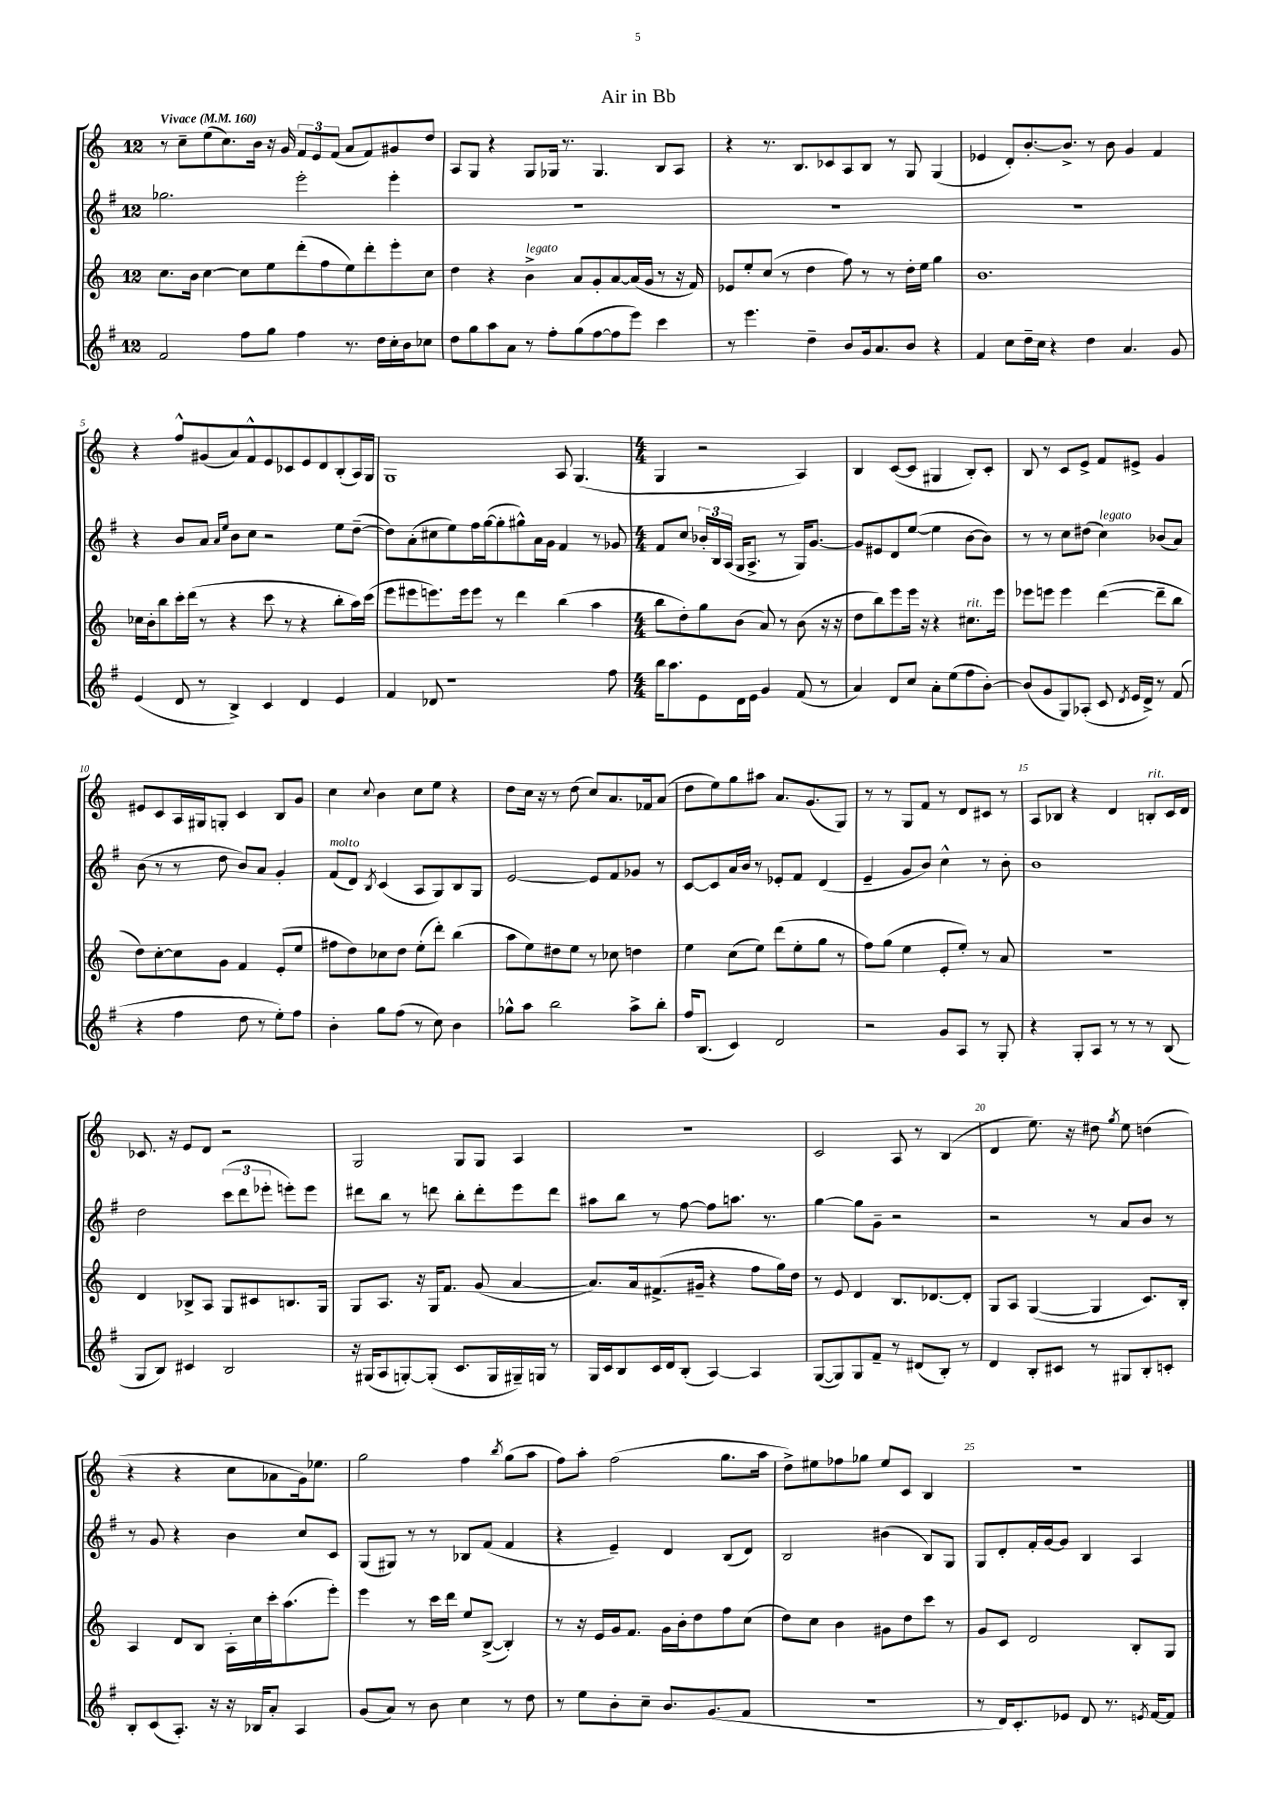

**kern	**kern	**kern	**kern
*staff4	*staff3	*staff2	*staff1
*clefG2	*clefG2	*clefG2	*clefG2
*k[f#]	*k[]	*k[f#]	*k[]
*M12/8	*M12/8	*M12/8	*M12/8
*MM160	*MM160	*MM160	*MM160
2f#/	8.cc\L	2.gg-\	8r
.	.	.	8cc~\L
.	16b\Jk	.	.
.	[4cc\	.	(8ee\
.	.	.	8.cc\)
8ff#\L	8cc\]L	.	.
.	.	.	16b\Jk
8gg\J	8ee\	.	16r
.	.	.	16g/
4ff#\	(8ddd'\	2eee'\	12f/L
.	.	.	12e/
.	8ff\	.	.
.	.	.	(12f/J
8.r	8ee\)	.	8a/L
.	8ddd'\	.	8f/)
16dd\LL	.	.	.
16cc'\	8eee'\	4eee'\	8g#/
16b\J	.	.	.
8cc-\J	8cc\J	.	8dd/J
=	=	=	=
8dd\L	4dd\	1.r	8A/L
8gg\	.	.	8G/J
8aa\	4r	.	4r
8a\J	.	.	.
8r	4b^\	.	8G/L
8ff#'\L	.	.	16G-/Jk
.	.	.	8.r
(8gg\	8a/L	.	.
[8ff#\	8g'/	.	4.G-/
8ff#\]	[8a/	.	.
8eee\J)	(16a/]L	.	.
.	16g/JJ	.	.
4ccc\	8r	.	8B/L
.	16r	.	8A/J
.	16f/)	.	.
=	=	=	=
8r	8e-/L	1.r	4r
4.eee\	8ee'/	.	.
.	(8cc/J	.	8.r
.	8r	.	.
.	.	.	8.B/L
4dd~\	4dd\	.	.
.	.	.	8c-/
8b/L	8ff\)	.	8A/
16g/k	8r	.	8B/J
8.a/	.	.	.
.	8r	.	8r
8b/J	16dd'\LL	.	8G/
.	16ee\JJ	.	.
4r	4gg\	.	(4G/
=	=	=	=
4f#/	1.b	1.r	4e-/
8cc\L	.	.	8d'/L)
16dd~\L	.	.	[8.b'/
16cc\JJ	.	.	.
4r	.	.	.
.	.	.	8.b^/]J
4dd\	.	.	8r
.	.	.	8b\
4.a/	.	.	4g/
.	.	.	4f/
8g/	.	.	.
=	=	=	=
(4e/	16cc-\LL	4r	4r
.	16b'\J	.	.
.	8bb\	.	.
8d/	16ccc'\L	8b/L	8ff^^/L
.	(16ddd\JJ	.	.
8r	8r	8a/J	(8g#/
.	.	16qqa/LL	.
.	.	16qqee/JJ	.
4B^/)	4r	8b\L	8a/)
.	.	8cc\J	8f^^/
4c/	8ccc\	2r	8e/
.	8r	.	8c-/
4d/	4r	.	8e/
.	.	.	8d/
4e/	8bb'\L	8ee\L	(8B'/
.	16aa\L)	([8dd~\J	16A/L)
.	(16ccc\JJ	.	16G/JJ
=	=	=	=
4f#/	8eee\L	8dd\]L)	1G
.	8eee#\	(8a'\	.
8d-/	8.eee\)	8cc#\	.
1r	.	8ee\)	.
.	16eee\k	.	.
.	8eee\J	16ff#\L	.
.	.	([16gg\J	.
.	8r	8gg'\]	.
.	4ddd\	8gg#^^\)	.
.	.	16a\L	.
.	.	16g\JJ	.
.	(4bb\	4f#/	8A/
.	.	.	(4.G/
.	4aa\	8r	.
8ff#\	.	8g-/	.
=	=	=	=
*M4/4	*M4/4	*M4/4	*M4/4
16bb\LK	8bb\L	8f#/L	4G/
8.aa\	.	.	.
.	8dd'\)	8cc/J	.
8e\	8gg\	24b-'/LL	2r
.	.	24B/	.
.	.	(24A/JJ	.
16d\L	(8b\J	16G/LK	.
16e\JJ	.	8.A^/J	.
4g/	8a/)	.	.
.	8r	8r	.
(8f#/	(8b\	16G/LK)	4A/)
.	.	[8.g/J	.
8r	16r	.	.
.	16r	.	.
=	=	=	=
4a/)	8dd\L	8g/]L	4B/
.	8bb\)	8e#/	.
8d/L	8eee\	8d/	([8c/L
8cc/J	16eee\Jk	([8ee/J	8c/]J
.	16r	.	.
8a'\L	4r	4ee\]	4G#/
(8ee\	.	.	.
8ff#\	8.cc#\L	[8b\L	8B'/L)
[8b'\J)	.	8b\]J)	8c'/J
.	16eee\Jk	.	.
=	=	=	=
(8b/]L	8eee-\L	8r	8B/
8g/	8eee\J	8r	8r
8G/)	4eee\	8cc\L	8c/L
(8A-'/J	.	(8dd#\J	8e^/J
8c/	([4ddd\	4cc\)	8f/L
8qd/	.	.	.
16e/LL	.	.	8e#^/J
16d^/JJ)	.	.	.
8r	8ddd~\]L	(8b-/L	4g/
(8f#/	8bb\J	8a/J)	.
=	=	=	=
4r	8dd\L)	(8b\	8e#/L
.	[8cc'\	8r	8c/
4ff#\	8cc\]	8r	16A/L
.	.	.	16G#/J
.	8g\J	8dd\	8G'/J
8dd\	4f/	8b/L)	4c/
8r	.	8a/J	.
8ee'\L)	(8e'/L	4g'/	8B/L
8ff#\J	8ee/J	.	8g/J
=	=	=	=
4b'\	8ff#\L	(8f#/L	4cc\
.	8dd\)	8d/J)	.
.	.	8qB/	8qqcc/
8gg\L	8cc-\	(4c/	4b\
(8ff#\J	8dd\J	.	.
8r	(8ee'\L	8A/L	8cc\L
8cc\)	8ddd'\J)	8G/)	8ee\J
4b\	(4bb\	8B/	4r
.	.	8G/J	.
=	=	=	=
8gg-^^\L	8aa\L	[2e/	8dd\L
8aa\J	8ee\)	.	16cc\Jk
.	.	.	16r
2bb\	8dd#\	.	8r
.	8ee\J	.	(8dd\
.	8r	8e/]L	8cc/L)
.	8cc-\	8f#/	8.a/
8aa^\L	4dd\	8g-/J	.
.	.	.	16f-/k
8bb'\J	.	8r	(8a/J
=	=	=	=
16ff#/LK	4ee\	[8c/L	8dd\L
(8.B/J	.	.	.
.	.	8c/]	8ee\)
4c/)	(8cc\L	16a/L	8gg\
.	.	16b/JJ	.
.	8ee\J)	8r	8aa#\J
2d/	(8ddd\L	8e-'/L	8.a/L
.	8ee'\	8f#/J	.
.	.	.	(8.g/
.	8gg\J	(4d/	.
.	8r	.	8G/J)
=	=	=	=
2r	8ff\L)	4e~/	8r
.	(8gg\J	.	8r
.	4ee\	8g/L	8G/L
.	.	8b/J)	8f/J
8g/L	8e'/L	4cc^^\	8r
8A/J	8ee'/J)	.	8d/L
8r	8r	8r	8c#/J
8G'/	8a/	8b'\	8r
=	=	=	=
4r	1r	1b	8A/L
.	.	.	8B-/J
8G'/L	.	.	4r
8A/J	.	.	.
8r	.	.	4d/
8r	.	.	.
8r	.	.	8B'/L
(8B/	.	.	16c/L
.	.	.	16d/JJ
=	=	=	=
8G/L	4d/	2dd\	8.c-/
8B/J)	.	.	.
.	.	.	16r
4c#/	8B-^/L	.	8e/L
.	8A/J	.	8d/J
2B/	8G/L	(12ccc\L	2r
.	.	12ddd\	.
.	8c#/	.	.
.	.	12eee-'\J	.
.	8.B/	8eee'\L)	.
.	.	8eee\J	.
.	16G/Jk	.	.
=	=	=	=
16r	8G/L	8ddd#\L	2G/
(16G#/LK	.	.	.
8A/	8.A/J	8bb\J	.
[8G'/)	.	8r	.
.	16r	.	.
(8G'/]J	16G/LK	8ddd\	.
.	8.f/J	.	.
8.c/L	.	8bb'\L	8G/L
.	(8g/	8ddd'\	8G/J
16G/L	.	.	.
16G#~/)	[4a/	8eee\	4A/
16G/JJ	.	.	.
8r	.	8ddd\J	.
=	=	=	=
16G/LL	8.a/]L)	8aa#\L	1r
16c/J	.	.	.
8B/	.	8bb\J	.
.	16a/k	.	.
16c/L	(8.f#^/	8r	.
16d/J	.	.	.
(8B'/J	.	[8ff#\	.
.	16g#~/Jk	.	.
[4A/)	4r	8ff#\]L	.
.	.	8.aa\J	.
4A/]	8ff\L	.	.
.	.	8.r	.
.	16gg\L)	.	.
.	16dd\JJ	.	.
=	=	=	=
([8G/L	8r	[4gg\	2c/
8G/])	8e/	.	.
8G/	4d/	8gg\]L	.
8f#~/J	.	8g~\J	.
8r	8.B/L	2r	8A/
(8d#/L	.	.	8r
.	[8.d-/	.	.
8B'/J)	.	.	(4B/
8r	8d-'/]J	.	.
=	=	=	=
4d/	8G/L	2r	4d/
.	8A/J	.	.
8B'/L	([4G/	.	8.ee\)
8c#/J	.	.	.
.	.	.	16r
8r	4G/]	8r	8dd#\
.	.	.	8qgg/
8G#/L	.	8a/L	8ee\
8B'/	8.c/L)	8b/J	(4dd\
8c'/J	.	8r	.
.	16B'/Jk	.	.
=	=	=	=
8B'/L	4A/	8r	4r
(8c/	.	8g/	.
8.A'/J)	8d/L	4r	4r
.	8B/J	.	.
16r	.	.	.
16r	16A'\LL	4b\	8cc\L
16B-/LK	16cc\	.	.
8a'/J	16ccc'\J	.	8a-\
.	(8.aa\	.	.
4A/	.	8cc/L	16g\k)
.	.	.	8.ee-\J
.	8eee'\J)	8c/J	.
=	=	=	=
(8g/L	4eee\	(8G/L	2gg\
8a/J)	.	8G#/J)	.
8r	8r	8r	.
8b\	16ccc\LL	8r	.
.	16ddd\JJ	.	.
4cc\	8ee/L	8B-/L	4ff\
.	([8B^/J	(8f#/J	.
.	.	.	8qbb/
8r	4B'/])	4f#/	(8gg\L
8dd\	.	.	8aa\J
=	=	=	=
8r	8r	4r	8ff\L)
8ee\L	16r	.	8aa'\J
.	16e/LL	.	.
8b'\	16g/J	4e~/)	(2ff\
.	8.f/J	.	.
8cc~\J	.	.	.
8.b/L	16g\LL	4d/	.
.	16b'\J	.	.
.	8dd\	.	.
(8.g/	.	.	.
.	8ff\	(8B/L	8.gg\L
8f#/J	(8cc\J	8d/J)	.
.	.	.	16aa\Jk
=	=	=	=
1r	8dd\L)	2B/	8dd^\L)
.	8cc\J	.	8ee#\
.	4b\	.	8ff-\
.	.	.	8gg-\J
.	8g#\L	(4b#\	8ee#/L
.	8dd\	.	8c/J
.	8ccc\J	8B/L)	4B/
.	8r	8G/J	.
=	=	=	=
8r	8g/L	8G/L	1r
16d/LK)	8c/J	8d'/	.
8.c'/	.	.	.
.	2d/	16f#'/L	.
.	.	[16g/J	.
8e-/J	.	8g/]J	.
8d/	.	4B/	.
8.r	.	.	.
.	8B'/L	4A/	.
8qe/	.	.	.
[16f#/LK	.	.	.
8f#/]J	8G/J	.	.
==	==	==	==
*-	*-	*-	*-
